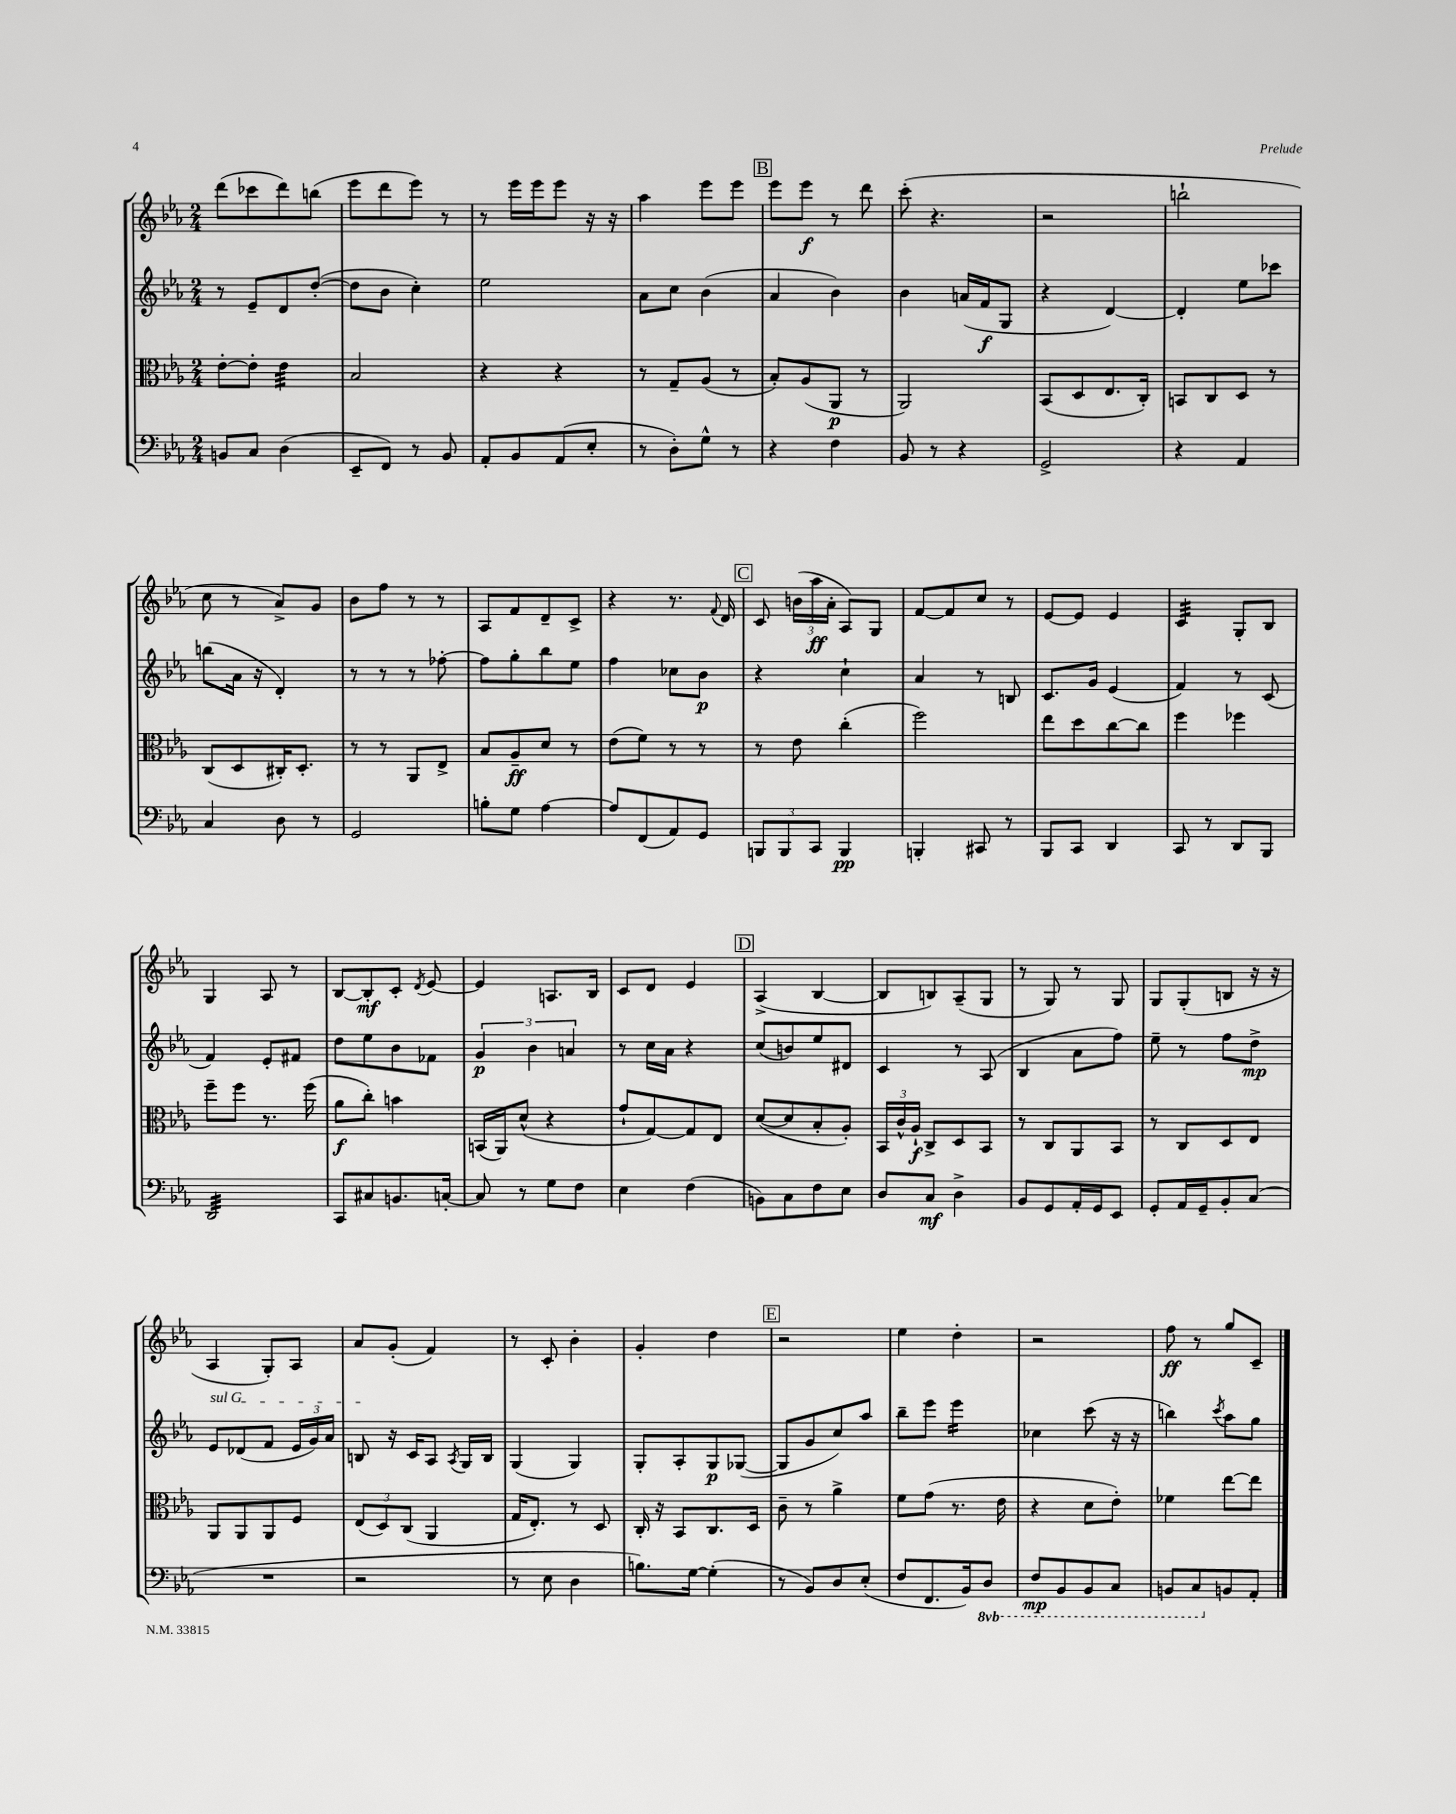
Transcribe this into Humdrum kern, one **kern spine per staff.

**kern	**kern	**kern	**kern
*staff4	*staff3	*staff2	*staff1
*clefF4	*clefC3	*clefG2	*clefG2
*k[b-e-a-]	*k[b-e-a-]	*k[b-e-a-]	*k[b-e-a-]
*M2/4	*M2/4	*M2/4	*M2/4
8BB	[8e-'	8r	(8ddd
8C	8e-']	8e-~	8ccc-
(4D	4e-	8d	8ddd)
.	.	([8dd'	(8bb
=	=	=	=
8EE-~	2B-	8dd]	8eee-
8FF)	.	8b-	8ddd
8r	.	4cc')	8eee-)
8BB-	.	.	8r
=	=	=	=
8AA-'	4r	2ee-	8r
8BB-	.	.	16eee-
.	.	.	16eee-
(8AA-	4r	.	8eee-
8E-'	.	.	16r
.	.	.	16r
=	=	=	=
8r	8r	8a-	4aa-
8D')	8G~	8cc	.
8G^^	(8A-	(4b-	8eee-
8r	8r	.	8eee-
=	=	=	=
4r	8B-')	4a-	8eee-
.	(8A-	.	8eee-
4F	8AA-	4b-)	8r
.	8r	.	8ddd
=	=	=	=
8BB-	2AA-)	4b-	(8ccc'
8r	.	.	4.r
4r	.	(16a	.
.	.	16f	.
.	.	8G	.
=	=	=	=
2GG^	(8BB-	4r	2r
.	8D	.	.
.	8.E-	[4d)	.
.	16C')	.	.
=	=	=	=
4r	8BB	4d']	2bb`
.	8C	.	.
4AA-	8D	8ee-	.
.	8r	8ccc-	.
=	=	=	=
4C	(8C	(8bb	8cc
.	8D	16a-	8r
.	.	16r	.
8D	16C#')	4d')	8a-^)
.	8.D'	.	.
8r	.	.	8g
=	=	=	=
2GG	8r	8r	8b-
.	8r	8r	8ff
.	8AA-	8r	8r
.	8E-^	[8ff-'	8r
=	=	=	=
8B'	8B-	8ff-]	8A-
8G	8A-~	8gg'	8f
[4A-	8d	8bb-	8d~
.	8r	8ee-	8c^
=	=	=	=
8A-]	(8e-	4ff	4r
(8FF	8f)	.	.
8AA-)	8r	8cc-	8.r
8GG	8r	8b-	.
.	.	.	8qqf
.	.	.	16d
=	=	=	=
12BBB	8r	4r	8c
12BBB	.	.	.
.	8e-	.	(24b
12CC	.	.	24aa-
.	.	.	24a-'
4BBB	(4cc'	4cc`	8A-)
.	.	.	8G
=	=	=	=
4BBB'	2ff)	4a-	[8f
.	.	.	8f]
8CC#	.	8r	8cc
8r	.	8B	8r
=	=	=	=
8BBB-	8ee-	8.c	[8e-
8CC	8dd	.	8e-]
.	.	16g	.
4DD	[8cc	(4e-	4e-
.	8cc]	.	.
=	=	=	=
8CC	4ff	4f)	4c
8r	.	.	.
8DD	4ff-	8r	8G'
8BBB-	.	(8c	8B-
=	=	=	=
2DD	8ff~	4f)	4G
.	8ff	.	.
.	8.r	8e-'	8A-
.	.	8f#	8r
.	(16ff	.	.
=	=	=	=
8CC	8a-	8dd	[8B-
8C#	8cc')	8ee-	8B-']
8.BB	4b	8b-	8c'
.	.	.	8qd
.	.	8f-	[8e-
[16C'	.	.	.
=	=	=	=
8C]	(16BB	6g	4e-]
.	16AA-)	.	.
8r	(8d^^	.	.
.	.	6b-	.
8G	4r	.	8.A
.	.	6a	.
8F	.	.	.
.	.	.	16B-
=	=	=	=
4E-	8g`	8r	8c
.	[8G)	16cc	8d
.	.	16a-	.
(4F	8G]	4r	4e-
.	8E-	.	.
=	=	=	=
8BB)	([8d	(8cc	(4A-^
8C	8d]	8b)	.
8F	8B-'	8ee-	[4B-
8E-	8A-')	8d#	.
=	=	=	=
8D	24BB-	4c	8B-]
.	24c^^	.	.
.	24A-`	.	.
8C	8C^	.	8B)
4D^	8D	8r	(8A-~
.	8BB-	(8A-	8G
=	=	=	=
8BB-	8r	4B-	8r
8GG	8C	.	8G)
16AA-'	8AA-	8a-	8r
16GG	.	.	.
8EE-	8BB-	8ff)	8G
=	=	=	=
8GG'	8r	8ee-~	8G
16AA-	8C	8r	(8G'
16GG~	.	.	.
8BB-'	8D	8ff	8B
(8C	8E-	8dd^	16r
.	.	.	16r
=	=	=	=
2r	8AA-	8e-	4A-
.	8AA-	(8d-	.
.	8AA-	8f	8G')
.	8F	24e-	8A-
.	.	24g)	.
.	.	24a-	.
=	=	=	=
2r	(12E-	8B	8a-
.	12D)	.	.
.	.	16r	(8g'
.	(12C	.	.
.	.	16c	.
.	4AA-	8A-	4f)
.	.	8qA-	.
.	.	16G	.
.	.	16B	.
=	=	=	=
8r	16G	(4G	8r
.	8.E-')	.	.
8E-	.	.	8c'
4D	8r	4G)	4b-'
.	8D	.	.
=	=	=	=
8.B)	16C'	8G'	4g'
.	16r	.	.
.	8BB-	8A-'	.
[16G	.	.	.
(4G']	8.C	8G	4dd
.	.	([8G-	.
.	16D	.	.
=	=	=	=
8r	8c~	8G-]	2r
8BB-)	8r	8g	.
8D	4a-^	8cc)	.
(8E-'	.	8aa-	.
=	=	=	=
8F	8f	8bb-~	4ee-
8.FF	(8g	8eee-	.
.	8.r	4eee-	4dd'
16BB-)	.	.	.
8DD	.	.	.
.	16e-	.	.
=	=	=	=
8FF	4r	4cc-	2r
8BBB-	.	.	.
8BBB-	8d	(8ccc	.
8CC	8e-')	16r	.
.	.	16r	.
=	=	=	=
8BBB	4f-	4bb)	8ff
8CC	.	.	8r
.	.	8qccc	.
8BB	[8ee-	8aa-	8gg
8AA-'	8ee-]	8gg	8c~
==	==	==	==
*-	*-	*-	*-
